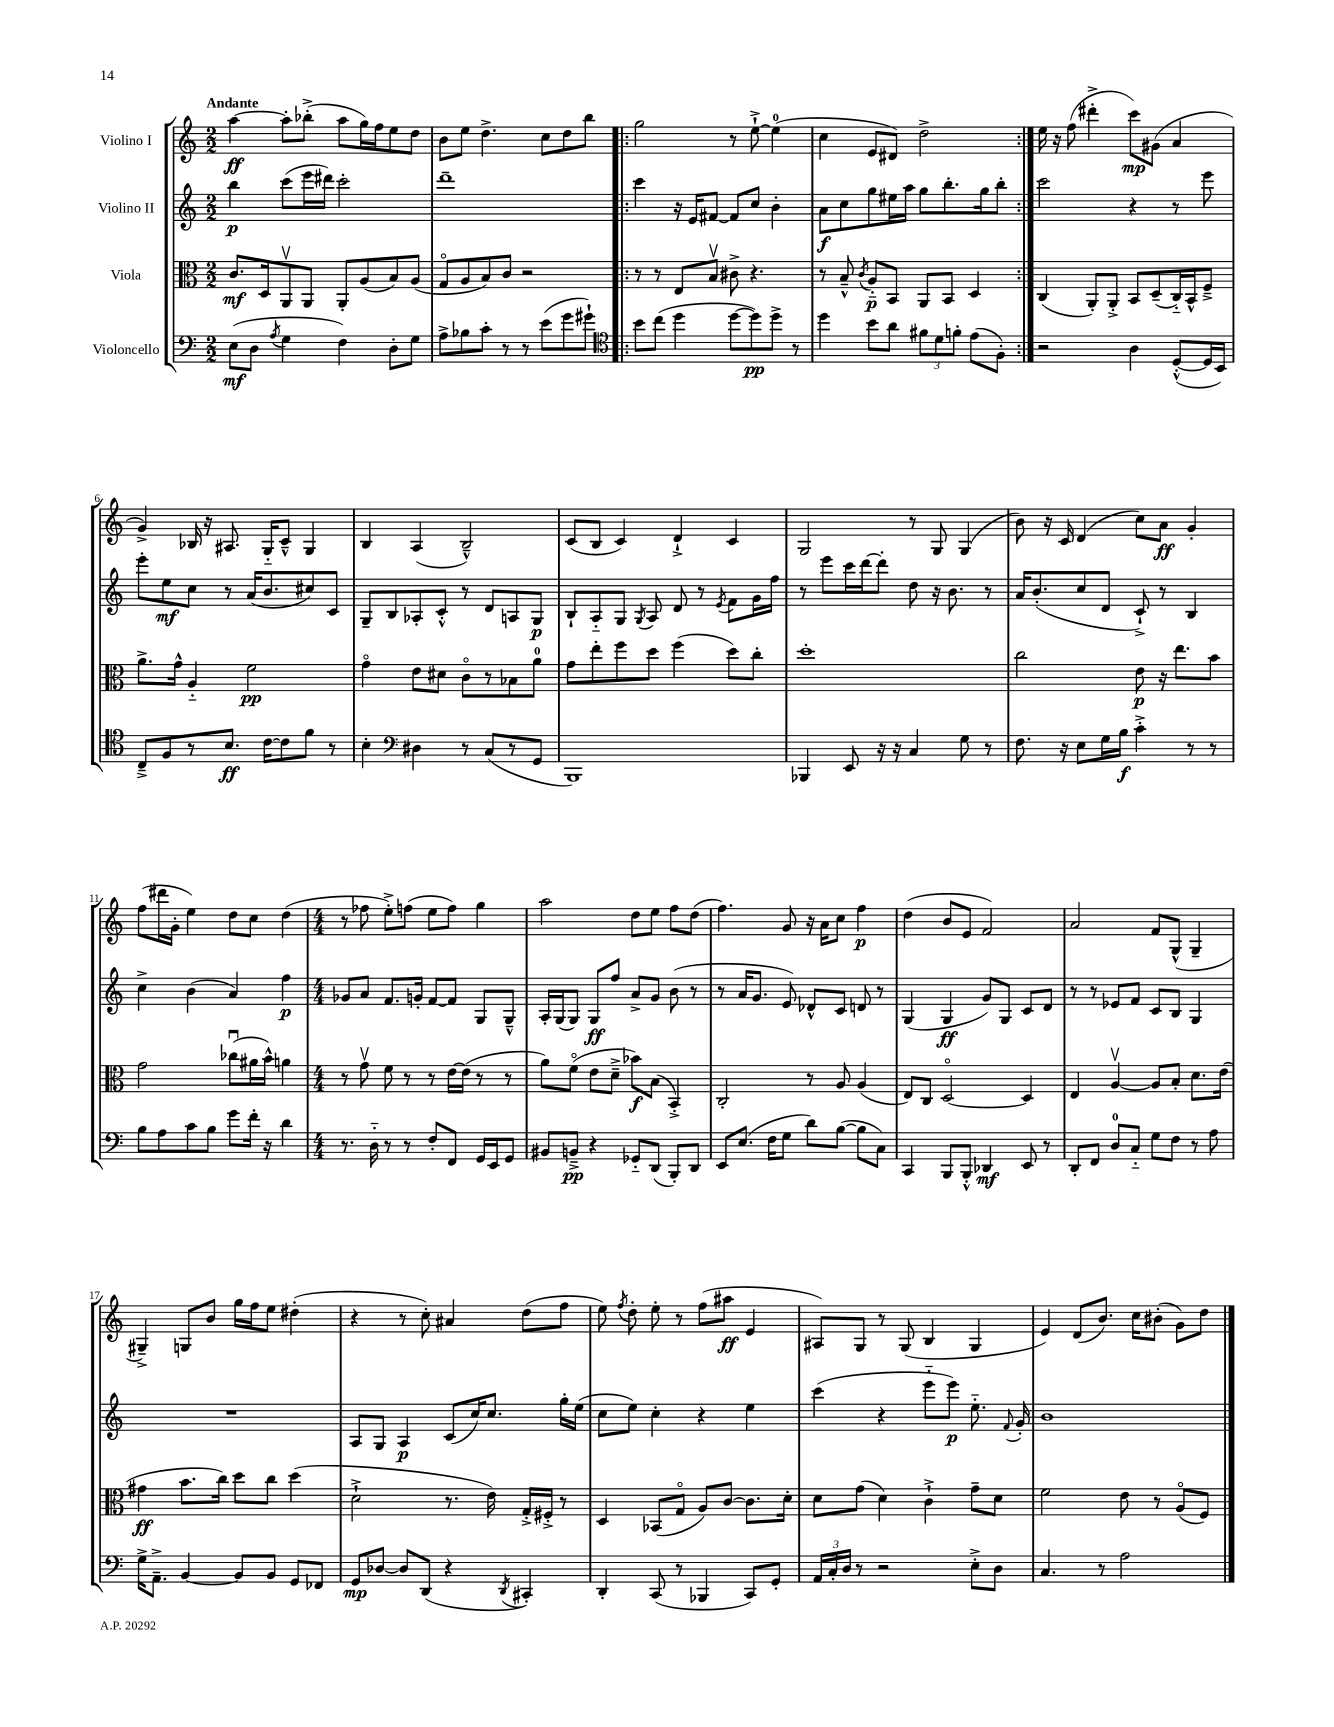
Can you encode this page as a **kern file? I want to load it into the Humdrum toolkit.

**kern	**dynam	**kern	**dynam	**kern	**dynam	**kern	**dynam
*part4	*part4	*part3	*part3	*part2	*part2	*part1	*part1
*staff4	*staff4	*staff3	*staff3	*staff2	*staff2	*staff1	*staff1
*I"Violoncello	*	*I"Viola	*	*I"Violino II	*	*I"Violino I	*
*clefF4	*	*clefC3	*	*clefG2	*	*clefG2	*
*k[]	*	*k[]	*	*k[]	*	*k[]	*
*M2/2	*	*M2/2	*	*M2/2	*	*M2/2	*
=1	=1	=1	=1	=1	=1	=1	=1
!	!	!	!	!	!	!LO:TX:a:B:t=Andante	!
(8E\L	mf	8.c/L	mf	4bb\	p	[4aa\	ff
8D\J	.	.	.	.	.	.	.
.	.	16D/k	.	.	.	.	.
8qA/	.	.	.	.	.	.	.
4G\	.	8AAv/	.	(8ccc\L	.	8aa'\L]	.
.	.	8AA/J	.	16eee\L	.	(8bb-X'^\J	.
.	.	.	.	16ddd#X\JJ)	.	.	.
4F\)	.	8AA'/L	.	2ccc'\	.	8aa\L	.
.	.	(8A/	.	.	.	16gg\L)	.
.	.	.	.	.	.	16ff\J	.
8D'\L	.	8B/)	.	.	.	8ee\	.
8G\J	.	(8A/J	.	.	.	8dd\J	.
=2	=2	=2	=2	=2	=2	=2	=2
8A^\L	.	8G/L	.	1ddd~	.	8b\L	.
8B-X\	.	8A/	.	.	.	8ee\J	.
8c'\J	.	8B/)	.	.	.	4.dd^\	.
8r	.	8c/J	.	.	.	.	.
8r	.	2r	.	.	.	.	.
(8e\L	.	.	.	.	.	8cc\L	.
8g\	.	.	.	.	.	8dd\	.
8g#X`\J)	.	.	.	.	.	8bb\J	.
=3!|:	=3!|:	=3!|:	=3!|:	=3!|:	=3!|:	=3!|:	=3!|:
*clefC4	*	*	*	*	*	*	*
8b\L	.	8r	.	4ccc\	.	2gg\	.
(8cc\J	.	8r	.	.	.	.	.
4dd\	.	8E/L	.	16r	.	.	.
.	.	.	.	16e/KL	.	.	.
.	.	8Bv/J	.	[8f#X/J	.	.	.
[8dd\L	.	8c#X^\	.	8f#/L]	.	8r	.
8dd\])	pp	4.r	.	8cc/J	.	[8ee`^\	.
8dd^\J	.	.	.	4b'\	.	(4ee\]	.
8r	.	.	.	.	.	.	.
=4	=4	=4	=4	=4	=4	=4	=4
4dd\	.	8r	.	8a\L	f	4cc\	.
.	.	8B~^^/	.	8cc\	.	.	.
.	.	8qc/	.	.	.	.	.
8b\L	.	8A/L	p	8gg\	.	8e/L	.
8a\J	.	8BB/J	.	16ee#X\L	.	8d#X/J)	.
.	.	.	.	16aa\JJ	.	.	.
12f#X\L	.	8AA/L	.	8gg\L	.	2dd^\	.
12d\	.	.	.	.	.	.	.
.	.	8BB/J	.	8.bb'\	.	.	.
12fn'\J	.	.	.	.	.	.	.
(8e\L	.	4D/	.	.	.	.	.
.	.	.	.	16gg\k	.	.	.
8F'\J)	.	.	.	8bb'\J	.	.	.
=5:|!	=5:|!	=5:|!	=5:|!	=5:|!	=5:|!	=5:|!	=5:|!
2r	.	(4C/	.	2ccc\	.	16ee\	.
.	.	.	.	.	.	16r	.
.	.	.	.	.	.	(8ff\	.
.	.	8AA'/L)	.	.	.	4ddd#X'^\	.
.	.	8AA'^/J	.	.	.	.	.
4A\	.	8BB/L	.	4r	.	8ccc\L)	mp
.	.	(8D~/	.	.	.	(8g#X\J	.
([8D'^^/L	.	16C/L)	.	8r	.	4a/	.
.	.	16BB^^/J	.	.	.	.	.
16D/L]	.	8F~^/J	.	8eee\	.	.	.
16BB/JJ)	.	.	.	.	.	.	.
!!LO:LB:g=z
=6	=6	=6	=6	=6	=6	=6	=6
8C~^/L	.	8.a^\L	.	8eee'\L	.	4g^/)	.
8F/	.	.	.	8ee\	mf	.	.
.	.	16g^^\Jk	.	.	.	.	.
8r	.	4A/	.	8cc\J	.	16B-X/	.
.	.	.	.	.	.	16r	.
8.B/J	ff	.	.	8r	.	8.A#X/	.
.	.	2f\	pp	(16a/KL	.	.	.
[16c\KL	.	.	.	8.b/	.	16G/KL	.
8c\]	.	.	.	.	.	8c~^^/J	.
8f\J	.	.	.	8cc#X/)	.	4G/	.
8r	.	.	.	8c/J	.	.	.
=7	=7	=7	=7	=7	=7	=7	=7
4B'\	.	4g\	.	8G~/L	.	4B/	.
.	.	.	.	8B/	.	.	.
*clefF4	*	*	*	*	*	*	*
4D#X\	.	8e\L	.	8A-X'/	.	(4A/	.
.	.	8d#X\J	.	8c'^^/J	.	.	.
8r	.	8c\L	.	8r	.	2B~^^/)	.
(8C/L	.	8r	.	8d/L	.	.	.
8r	.	8B-X\	.	8An/	.	.	.
8GG/J	.	8a\J	.	8G/J	p	.	.
=8	=8	=8	=8	=8	=8	=8	=8
1BBB)	.	8g\L	.	8B`/L	.	(8c/L	.
.	.	8ee'\	.	8A/	.	8B/J	.
.	.	8ff\	.	8G/J	.	4c/)	.
.	.	.	.	8qG/	.	.	.
.	.	8dd\J	.	8A/	.	.	.
.	.	(4ff\	.	8d/	.	4d`^/	.
.	.	.	.	8r	.	.	.
.	.	.	.	8qe/	.	.	.
.	.	8dd\L)	.	8f\L	.	4c/	.
.	.	8cc'\J	.	16g\L	.	.	.
.	.	.	.	16ff\JJ	.	.	.
=9	=9	=9	=9	=9	=9	=9	=9
4BBB-X/	.	1dd'	.	8r	.	2G/	.
.	.	.	.	8eee\L	.	.	.
8EE/	.	.	.	16ccc\L	.	.	.
.	.	.	.	[16ddd\J	.	.	.
16r	.	.	.	8ddd'\J]	.	.	.
16r	.	.	.	.	.	.	.
4C/	.	.	.	8dd\	.	8r	.
.	.	.	.	16r	.	8G/	.
.	.	.	.	8.b\	.	.	.
8G\	.	.	.	.	.	(4G/	.
8r	.	.	.	8r	.	.	.
=10	=10	=10	=10	=10	=10	=10	=10
8.F\	.	2cc\	.	16a/KL	.	8b\)	.
.	.	.	.	(8.b'/	.	.	.
.	.	.	.	.	.	16r	.
16r	.	.	.	.	.	16c/	.
8E\L	.	.	.	8cc/	.	(4d/	.
16G\L	.	.	.	8d/J	.	.	.
16B\JJ	f	.	.	.	.	.	.
4c'^\	.	8e\	p	8c`^/)	.	8cc\L)	.
.	.	16r	.	8r	.	8a\J	ff
.	.	8.ee\L	.	.	.	.	.
8r	.	.	.	4B/	.	4g'/	.
8r	.	8b\J	.	.	.	.	.
!!LO:LB:g=z
=11	=11	=11	=11	=11	=11	=11	=11
8B\L	.	2g\	.	4cc^\	.	(8ff\L	.
8A\	.	.	.	.	.	16ddd#X\L	.
.	.	.	.	.	.	16g'\JJ	.
8c\	.	.	.	(4b\	.	4ee\)	.
8B\J	.	.	.	.	.	.	.
8g\L	.	(8cc-Xu\L	.	4a/)	.	8dd\L	.
16f'\Jk	.	16a#X\L	.	.	.	8cc\J	.
16r	.	16b^^\JJ)	.	.	.	.	.
4d\	.	4an\	.	4ff\	p	(4dd\	.
=12	=12	=12	=12	=12	=12	=12	=12
*M4/4	*	*M4/4	*	*M4/4	*	*M4/4	*
8.r	.	8r	.	8g-X/L	.	8r	.
.	.	8gv\	.	8a/J	.	8ff-X\	.
16D\	.	.	.	.	.	.	.
8r	.	8f\	.	8.f/L	.	8ee'^\L)	.
8r	.	8r	.	.	.	(8ffn\J	.
.	.	.	.	16gn'/Jk	.	.	.
8F'/L	.	8r	.	[8f/L	.	8ee\L	.
8FF/J	.	[16e\LL	.	8f/J]	.	8ff\J)	.
.	.	(16e\JJ]	.	.	.	.	.
16GG/LL	.	8r	.	8G/L	.	4gg\	.
16EE/J	.	.	.	.	.	.	.
8GG/J	.	8r	.	8G~^^/J	.	.	.
=13	=13	=13	=13	=13	=13	=13	=13
8BB#X/L	.	8a\L)	.	16A'/LL	.	2aa\	.
.	.	.	.	(16G/J	.	.	.
8BBn~^/J	pp	(8f\J	.	8G/J)	.	.	.
4r	.	8e\L	.	8G/L	ff	.	.
.	.	8d~^\J	.	8ff/J	.	.	.
8GG-X/L	.	8b-X\L)	f	8a^/L	.	8dd\L	.
(8DD/J	.	(8B\J	.	8g/J	.	8ee\J	.
8BBB'/L)	.	4BB'^/)	.	(8b\	.	8ff\L	.
8DD/J	.	.	.	8r	.	(8dd\J	.
=14	=14	=14	=14	=14	=14	=14	=14
8EE/L	.	2C'/	.	8r	.	4.ff\)	.
(8.E/J	.	.	.	16a/KL	.	.	.
.	.	.	.	8.g/J	.	.	.
16F\KL	.	.	.	.	.	.	.
8G\J	.	.	.	8e/)	.	8g/	.
8d\L)	.	8r	.	8d-X^^/L	.	16r	.
.	.	.	.	.	.	16a\KL	.
([8B\J	.	8A/	.	8c/J	.	8cc\J	.
8B\L]	.	(4A/	.	8dn/	.	4ff\	p
8C\J)	.	.	.	8r	.	.	.
=15	=15	=15	=15	=15	=15	=15	=15
4CC/	.	8E/L)	.	(4G/	.	(4dd\	.
.	.	8C/J	.	.	.	.	.
8BBB/L	.	[2D/	.	4G/	ff	8b/L	.
8BBB'^^/J	.	.	.	.	.	8e/J	.
4DD-X/	mf	.	.	8g/L)	.	2f/)	.
.	.	.	.	8G/J	.	.	.
8EE/	.	4D/]	.	8c/L	.	.	.
8r	.	.	.	8d/J	.	.	.
=16	=16	=16	=16	=16	=16	=16	=16
8DD'/L	.	4E/	.	8r	.	2a/	.
8FF/J	.	.	.	8r	.	.	.
8D/L	.	[4Av/	.	8e-X/L	.	.	.
8C/J	.	.	.	8f/J	.	.	.
8G\L	.	8A/L]	.	8c/L	.	8f/L	.
8F\J	.	8B'/J	.	8B/J	.	(8G^^/J	.
8r	.	8.d\L	.	4G/	.	4G~/	.
8A\	.	.	.	.	.	.	.
.	.	(16e\Jk	.	.	.	.	.
!!LO:LB:g=z
=17	=17	=17	=17	=17	=17	=17	=17
16G^\KL	.	4g#X\	ff	1r	.	4G#X~^/)	.
8.AA~^\J	.	.	.	.	.	.	.
[4BB/	.	8.b\L	.	.	.	8Gn/L	.
.	.	.	.	.	.	8b/J	.
.	.	16cc\Jk)	.	.	.	.	.
8BB/L]	.	8dd\L	.	.	.	16gg\LL	.
.	.	.	.	.	.	16ff\J	.
8BB/J	.	8cc\J	.	.	.	8ee\J	.
8GG/L	.	(4dd\	.	.	.	(4dd#X'\	.
8FF-X/J	.	.	.	.	.	.	.
=18	=18	=18	=18	=18	=18	=18	=18
8GG/L	mp	2d`^\	.	8A/L	.	4r	.
[8D-X/J	.	.	.	8G/J	.	.	.
8D-/L]	.	.	.	4A/	p	8r	.
(8DD/J	.	.	.	.	.	8cc'\)	.
4r	.	8.r	.	(8c/L	.	4a#X/	.
.	.	.	.	16cc/K)	.	.	.
.	.	16e\)	.	8.cc/J	.	.	.
8qDD/	.	.	.	.	.	.	.
4CC#X'/)	.	16G'^/LL	.	.	.	(8dd\L	.
.	.	16F#X'^/JJ	.	.	.	.	.
.	.	8r	.	16gg'\LL	.	8ff\J	.
.	.	.	.	(16ee\JJ	.	.	.
=19	=19	=19	=19	=19	=19	=19	=19
4DD'/	.	4D/	.	8cc\L	.	8ee\)	.
.	.	.	.	.	.	8qff/	.
.	.	.	.	8ee\J)	.	8dd'\	.
(8CC/	.	(8BB-X/L	.	4cc'\	.	8ee'\	.
8r	.	8G/J	.	.	.	8r	.
4BBB-X/	.	8A/L)	.	4r	.	(8ff\L	.
.	.	[8c/J	.	.	.	8aa#X\J	ff
8CC/L)	.	8.c\L]	.	4ee\	.	4e/	.
8GG'/J	.	.	.	.	.	.	.
.	.	16d'\Jk	.	.	.	.	.
=20	=20	=20	=20	=20	=20	=20	=20
24AA/LL	.	8d\L	.	(4ccc\	.	8A#X/L)	.
24C'/	.	.	.	.	.	.	.
24D/JJ	.	.	.	.	.	.	.
8r	.	(8g\J	.	.	.	8G/J	.
2r	.	4d\)	.	4r	.	8r	.
.	.	.	.	.	.	(8G/	.
.	.	4c`^\	.	8eee\L	.	4B/	.
.	.	.	.	8eee\J)	p	.	.
8E'^\L	.	8g~\L	.	8.ee\	.	4G/	.
8D\J	.	8d\J	.	.	.	.	.
.	.	.	.	8qqf/	.	.	.
.	.	.	.	16g'/	.	.	.
=21	=21	=21	=21	=21	=21	=21	=21
4.C/	.	2f\	.	1b	.	4e/)	.
.	.	.	.	.	.	(8d/L	.
8r	.	.	.	.	.	8.b/J)	.
2A\	.	8e\	.	.	.	.	.
.	.	.	.	.	.	16cc\KL	.
.	.	8r	.	.	.	(8b#X'\J	.
.	.	(8A/L	.	.	.	8g\L)	.
.	.	8F/J)	.	.	.	8dd\J	.
==	==	==	==	==	==	==	==
*-	*-	*-	*-	*-	*-	*-	*-
